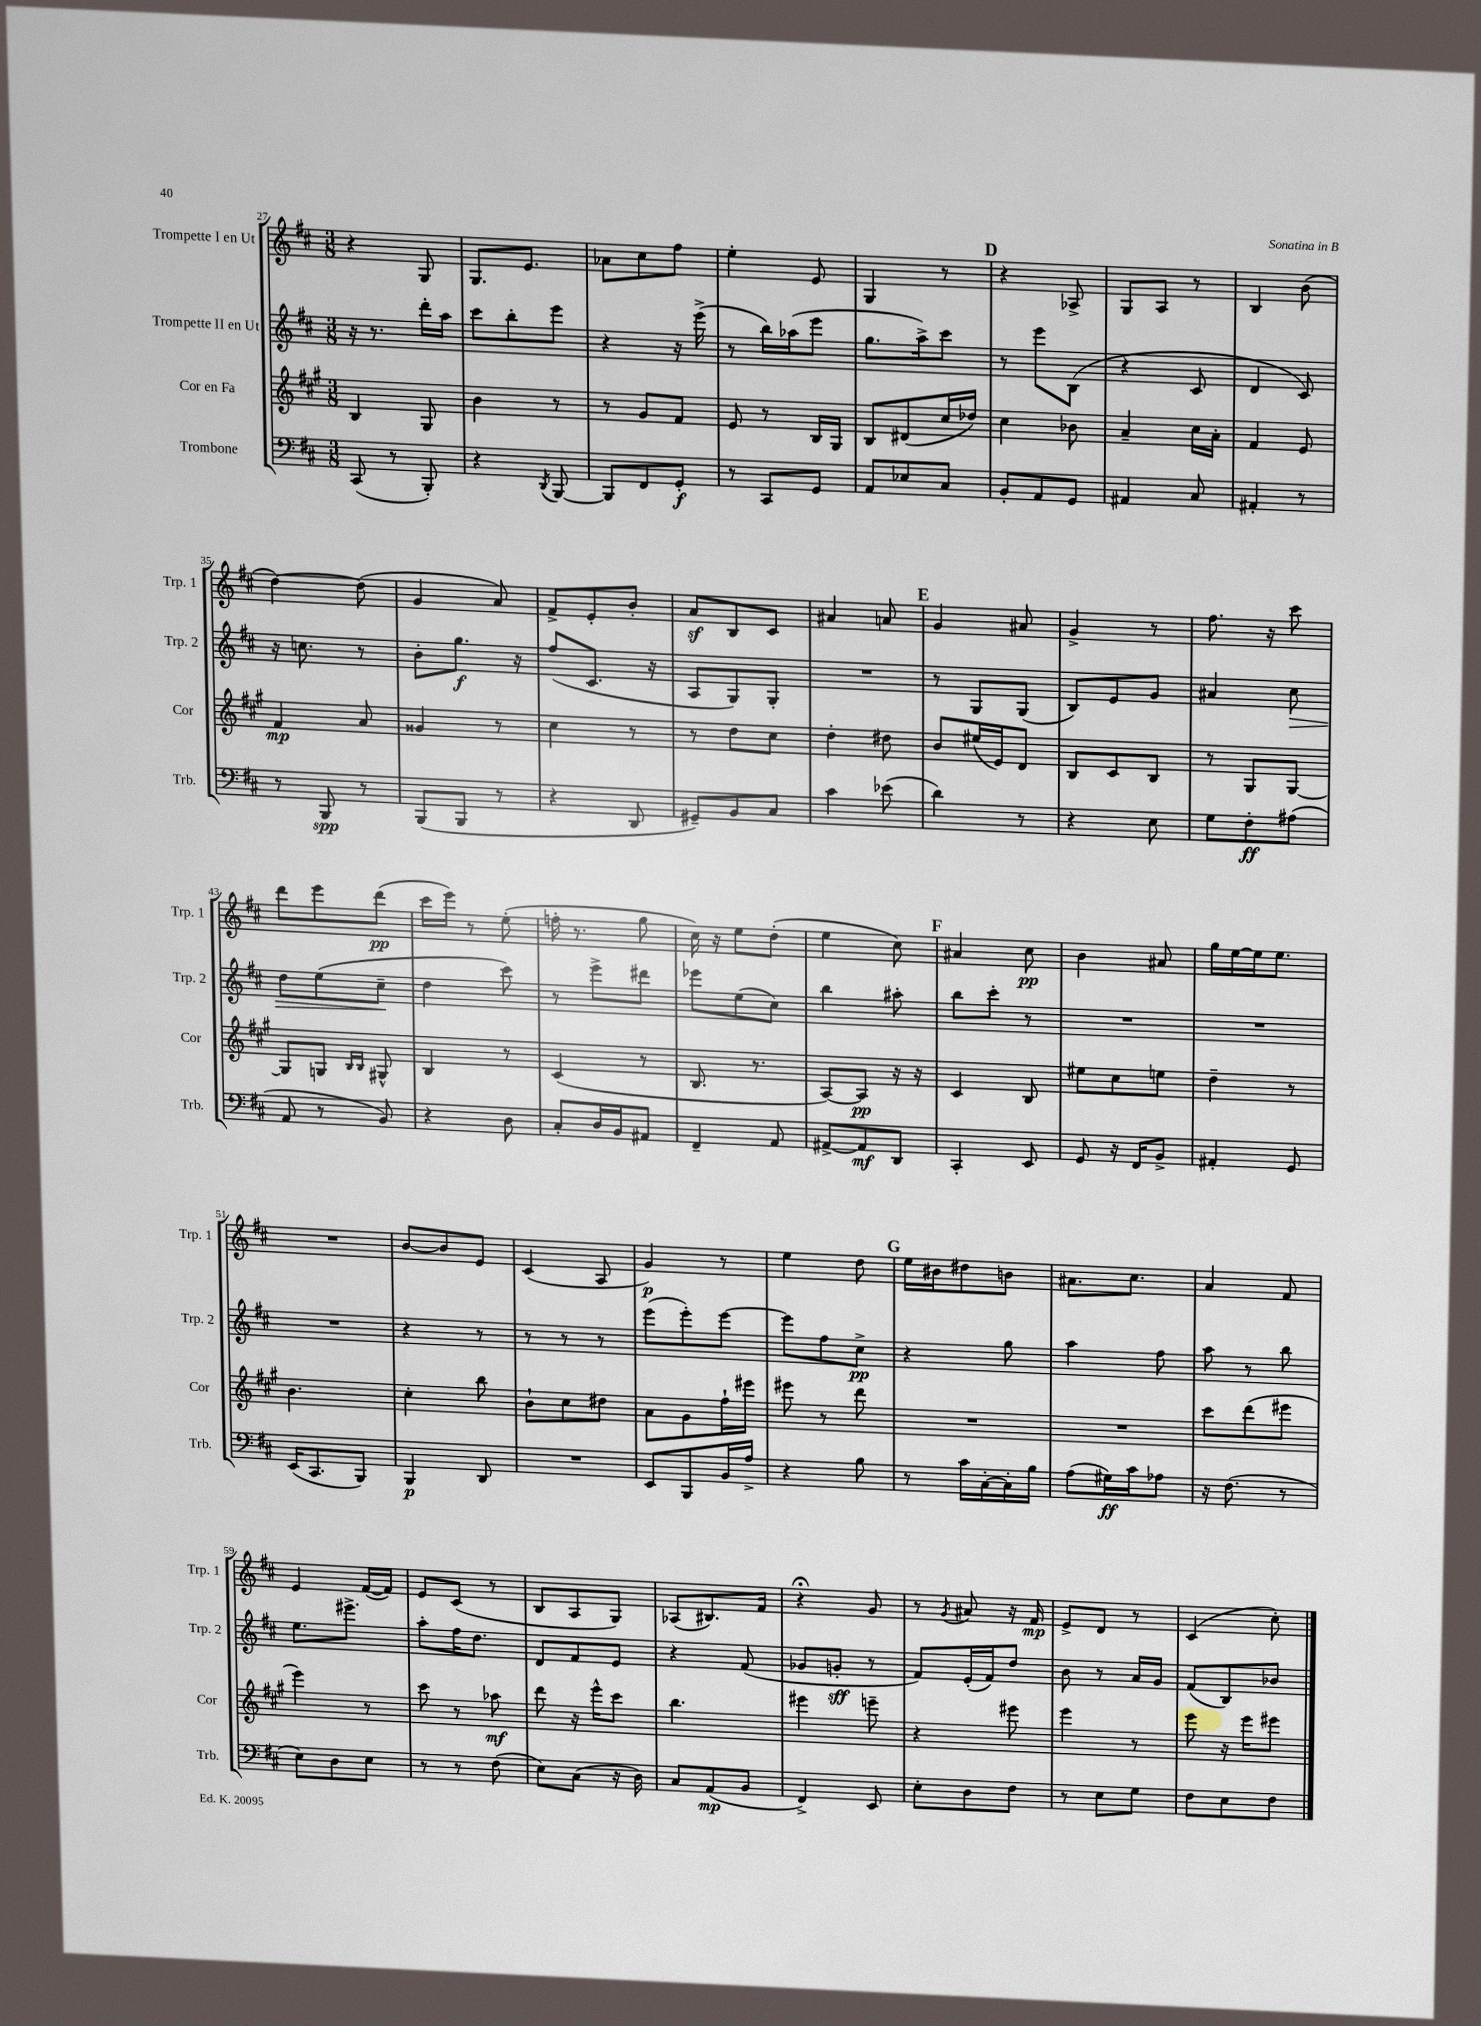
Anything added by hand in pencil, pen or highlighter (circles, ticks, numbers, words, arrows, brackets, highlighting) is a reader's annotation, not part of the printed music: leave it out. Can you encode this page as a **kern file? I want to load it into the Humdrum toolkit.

**kern	**dynam	**kern	**dynam	**kern	**dynam	**kern	**dynam
*part4	*part4	*part3	*part3	*part2	*part2	*part1	*part1
*staff4	*staff4	*staff3	*staff3	*staff2	*staff2	*staff1	*staff1
*I"Trombone	*	*I"Cor en Fa	*	*I"Trompette II en Ut	*	*I"Trompette I en Ut	*
*I'Trb.	*	*I'Cor	*	*I'Trp. 2	*	*I'Trp. 1	*
*clefF4	*	*clefG2	*	*clefG2	*	*clefG2	*
*k[f#c#]	*	*k[f#c#g#]	*	*k[f#c#]	*	*k[f#c#]	*
*M3/8	*	*M3/8	*	*M3/8	*	*M3/8	*
=27	=27	=27	=27	=27	=27	=27	=27
(8CC#/	.	4B/	.	16r	.	4r	.
.	.	.	.	8.r	.	.	.
8r	.	.	.	.	.	.	.
8BBB'/)	.	8G#/	.	16ddd'\LL	.	8G/	.
.	.	.	.	16aa\JJ	.	.	.
=28	=28	=28	=28	=28	=28	=28	=28
4r	.	4b\	.	8ccc#\L	.	8.G/L	.
.	.	.	.	8bb'\	.	.	.
.	.	.	.	.	.	8.e/J	.
8qDD/	.	.	.	.	.	.	.
[8BBB/	.	8r	.	8eee\J	.	.	.
=29	=29	=29	=29	=29	=29	=29	=29
8BBB/L]	.	8r	.	4r	.	8a-X\L	.
8FF#/	.	8g#/L	.	.	.	8cc#\	.
8GG'/J	f	8f#/J	.	16r	.	8ff#\J	.
.	.	.	.	(16eee^\	.	.	.
=30	=30	=30	=30	=30	=30	=30	=30
8r	.	8e/	.	8r	.	4ee'\	.
8CC#/L	.	8r	.	16bb\LL)	.	.	.
.	.	.	.	(16aa-X\J	.	.	.
8GG/J	.	16B/LL	.	8eee\J	.	8e/	.
.	.	16G#/JJ	.	.	.	.	.
=31	=31	=31	=31	=31	=31	=31	=31
8AA/L	.	8B/L	.	8.gg\L	.	4G/	.
8E-X/	.	(8d#X/	.	.	.	.	.
.	.	.	.	16aa^\k)	.	.	.
8C#/J	.	16cc#/L	.	8ccc#\J	.	8r	.
.	.	16dd-X/JJ)	.	.	.	.	.
!!LO:REH:place=s1:t=D
=32	=32	=32	=32	=32	=32	=32	=32
8BB'/L	.	4cc#\	.	8r	.	4r	.
8AA/	.	.	.	8eee\L	.	.	.
8GG/J	.	8b-X\	.	(8B\J	.	8A-X^/	.
=33	=33	=33	=33	=33	=33	=33	=33
4AA#X/	.	4a~/	.	4r	.	8G/L	.
.	.	.	.	.	.	8A/J	.
8C#/	.	16cc#\LL	.	8c#/	.	8r	.
.	.	16a'\JJ	.	.	.	.	.
=34	=34	=34	=34	=34	=34	=34	=34
4AA#X'/	.	4f#/	.	4d/	.	4B/	.
8r	.	8e/	.	8c#/)	.	(8b\	.
!!LO:LB:g=z
=35	=35	=35	=35	=35	=35	=35	=35
8r	.	4f#/	mp	16r	.	[4dd\)	.
.	.	.	.	8.ccn\	.	.	.
8BBB/	spp	.	.	.	.	.	.
8r	.	8a/	.	8r	.	(8dd\]	.
=36	=36	=36	=36	=36	=36	=36	=36
(8BBB/L	.	4g##X/	.	8b'\L	.	4g/	.
8BBB/J	.	.	.	8.gg\J	f	.	.
8r	.	8r	.	.	.	8a/)	.
.	.	.	.	16r	.	.	.
=37	=37	=37	=37	=37	=37	=37	=37
4r	.	4cc#\	.	(8ff#/L	.	8f#^/L	.
.	.	.	.	8.c#/J	.	8e'/	.
8DD/	.	8r	.	.	.	8b'/J	.
.	.	.	.	16r	.	.	.
=38	=38	=38	=38	=38	=38	=38	=38
8GG#X~/L)	.	8r	.	8A/L	.	8az/L	.
8BB/	.	8dd\L	.	8G/)	.	8B/	.
8C#/J	.	8cc#\J	.	8G'/J	.	8c#/J	.
=39	=39	=39	=39	=39	=39	=39	=39
4c#\	.	4dd'\	.	4.r	.	4a#X/	.
(8e-X\	.	8dd#X\	.	.	.	8an/	.
!!LO:REH:place=s1:t=E
=40	=40	=40	=40	=40	=40	=40	=40
4d\)	.	8b/L	.	8r	.	4g/	.
.	.	(16ee#X/L	.	8G/L	.	.	.
.	.	16e/J)	.	.	.	.	.
8r	.	8d/J	.	(8G/J	.	8a#X/	.
=41	=41	=41	=41	=41	=41	=41	=41
4r	.	8B/L	.	8B/L)	.	4g^/	.
.	.	8c#/	.	8e/	.	.	.
8E\	.	8B/J	.	8g/J	.	8r	.
=42	=42	=42	=42	=42	=42	=42	=42
8G\L	.	8r	.	4a#X/	.	8.ff#\	.
8F#'\	ff	8G#/L	.	.	.	.	.
.	.	.	.	.	.	16r	.
!	!	!	!	!	!LO:HP:b	!	!
(8A#X\J	.	[8G#/J	.	8cc#\	>	8ccc#\	.
!!LO:LB:g=z
=43	=43	=43	=43	=43	=43	=43	=43
8AA/	.	8G#/L]	.	8dd\L	.	8ddd\L	.
8r	.	8Gn/J	.	(8ee\	.	8eee\	.
.	.	16qqB/LL	.	.	.	.	.
.	.	16qqB/JJ	.	.	.	.	.
8BB/)	.	8G#X^^/	.	8cc#~\J	.	(8ddd\J	pp
.	.	.	.	.	]	.	.
=44	=44	=44	=44	=44	=44	=44	=44
4r	.	4B/	.	4dd\	.	16ccc#\LL	.
.	.	.	.	.	.	16eee\JJ)	.
.	.	.	.	.	.	8r	.
8D\	.	8r	.	8ccc#\)	.	(8ee'\	.
=45	=45	=45	=45	=45	=45	=45	=45
8C#'/L	.	(4c#/	.	8r	.	16ffn'\	.
.	.	.	.	.	.	8.r	.
16D/L	.	.	.	8eee^\L	.	.	.
16BB/J	.	.	.	.	.	.	.
8AA#X/J	.	8r	.	8ddd#X\J	.	8gg\	.
=46	=46	=46	=46	=46	=46	=46	=46
4FF#~/	.	8.B/	.	8eee-X\L	.	16cc#\)	.
.	.	.	.	.	.	16r	.
.	.	.	.	(8ee\	.	8ee\L	.
.	.	8.r	.	.	.	.	.
8AA/	.	.	.	8cc#\J)	.	(8dd'\J	.
=47	=47	=47	=47	=47	=47	=47	=47
[8AA#X^/L	.	[8A/L)	.	4bb\	.	4ee\	.
8AA#/]	mf	8A/J]	pp	.	.	.	.
8DD/J	.	16r	.	8aa#X'\	.	8cc#\)	.
.	.	16r	.	.	.	.	.
!!LO:REH:place=s1:t=F
=48	=48	=48	=48	=48	=48	=48	=48
4CC#'/	.	4c#/	.	8bb\L	.	4a#X/	.
.	.	.	.	8ccc#'\J	.	.	.
8EE/	.	8B/	.	8r	.	8cc#\	pp
=49	=49	=49	=49	=49	=49	=49	=49
8GG/	.	8ee#X\L	.	4.r	.	4b\	.
16r	.	8cc#\	.	.	.	.	.
16FF#/KL	.	.	.	.	.	.	.
8BB^/J	.	8een\J	.	.	.	8a#X/	.
=50	=50	=50	=50	=50	=50	=50	=50
4AA#X'/	.	4dd~\	.	4.r	.	16gg\LL	.
.	.	.	.	.	.	[16ee\	.
.	.	.	.	.	.	16ee\J]	.
.	.	.	.	.	.	8.ee\J	.
8GG/	.	8r	.	.	.	.	.
!!LO:LB:g=z
=51	=51	=51	=51	=51	=51	=51	=51
(16EE/KL	.	4.b\	.	4.r	.	4.r	.
8.CC#/	.	.	.	.	.	.	.
8BBB/J)	.	.	.	.	.	.	.
=52	=52	=52	=52	=52	=52	=52	=52
4BBB/	p	4cc#'\	.	4r	.	[8b/L	.
.	.	.	.	.	.	8b/]	.
8DD/	.	8bb\	.	8r	.	8e/J	.
=53	=53	=53	=53	=53	=53	=53	=53
4.r	.	8b`\L	.	8r	.	(4c#/	.
.	.	8cc#\	.	8r	.	.	.
.	.	8dd#X\J	.	8r	.	8A/	.
=54	=54	=54	=54	=54	=54	=54	=54
8EE/L	.	8a\L	.	(8eee\L	.	4g/)	p
8BBB/	.	8g#\	.	8eee'\)	.	.	.
16BB/L	.	16ff#`\L	.	[8eee\J	.	8r	.
16A^/JJ	.	16eee#X\JJ	.	.	.	.	.
=55	=55	=55	=55	=55	=55	=55	=55
4r	.	8eee#X\	.	8eee\L]	.	4ee\	.
.	.	8r	.	8ff#\	.	.	.
8B\	.	8ddd\	.	8cc#^\J	pp	8dd\	.
!!LO:REH:place=s1:t=G
=56	=56	=56	=56	=56	=56	=56	=56
8r	.	4.r	.	4r	.	16ee\LL	.
.	.	.	.	.	.	16b#X\J	.
16c#\LL	.	.	.	.	.	8dd#X\	.
[16C#'\	.	.	.	.	.	.	.
16C#'\]	.	.	.	8gg\	.	8bn\J	.
16B\JJ	.	.	.	.	.	.	.
=57	=57	=57	=57	=57	=57	=57	=57
(8A\L	.	4.r	.	4aa\	.	8.a#X\L	.
16G#X\L)	ff	.	.	.	.	.	.
16c#\J	.	.	.	.	.	8.cc#\J	.
8A-X\J	.	.	.	8ff#\	.	.	.
=58	=58	=58	=58	=58	=58	=58	=58
16r	.	8ccc#\L	.	8aa\	.	4a/	.
(8.F#\	.	.	.	.	.	.	.
.	.	(8ddd\	.	8r	.	.	.
8r	.	8eee#X\J	.	8bb\	.	8f#/	.
!!LO:LB:g=z
=59	=59	=59	=59	=59	=59	=59	=59
8E\L)	.	4eee\)	.	8.ee\L	.	4e/	.
8D\	.	.	.	.	.	.	.
.	.	.	.	8.eee#X^\J	.	.	.
8E\J	.	8r	.	.	.	([16f#/LL	.
.	.	.	.	.	.	16f#/JJ])	.
=60	=60	=60	=60	=60	=60	=60	=60
8r	.	8ccc#\	.	8aa'\L	.	8e/L	.
8r	.	8r	.	16ff#\K	.	(8c#/J	.
.	.	.	.	8.dd\J	.	.	.
(8F#\	.	8aa-X\	mf	.	.	8r	.
=61	=61	=61	=61	=61	=61	=61	=61
8E\L)	.	8ddd\	.	8d/L	.	8B/L	.
(8C#\J	.	16r	.	8f#/	.	8A/	.
.	.	16eee^^\KL	.	.	.	.	.
16r	.	8ccc#\J	.	8e/J	.	8G/J)	.
16D\)	.	.	.	.	.	.	.
=62	=62	=62	=62	=62	=62	=62	=62
8C#/L	.	4.bb\	.	4r	.	(8A-X/L	.
(8AA/	mp	.	.	.	.	8.B#X/)	.
8BB/J	.	.	.	(8f#/	.	.	.
.	.	.	.	.	.	16f#/Jk	.
=63	=63	=63	=63	=63	=63	=63	=63
4FF#^/)	.	4eee#X\	.	8g-X/L	.	4r;<	.
.	.	.	.	8gn'/J	sff	.	.
8EE/	.	8eeen~\	.	8r	.	8g/	.
=64	=64	=64	=64	=64	=64	=64	=64
8E'\L	.	4r	.	8f#/L)	.	8r	.
.	.	.	.	.	.	8qg/	.
8D\	.	.	.	(16e'/L	.	8a#X/	.
.	.	.	.	16f#/J)	.	.	.
8F#\J	.	8eee#X\	.	8dd/J	.	16r	.
.	.	.	.	.	.	16f#/	mp
=65	=65	=65	=65	=65	=65	=65	=65
8r	.	4eee\	.	8b\	.	8e^/L	.
8E\L	.	.	.	8r	.	8d/J	.
8G\J	.	8r	.	16a/LL	.	8r	.
.	.	.	.	16g/JJ	.	.	.
=66	=66	=66	=66	=66	=66	=66	=66
8F#\L	.	8eee\	.	(8f#/L	.	(4c#/	.
8E\	.	16r	.	8B/)	.	.	.
.	.	16eee\KL	.	.	.	.	.
8F#\J	.	8eee#X\J	.	8b-X/J	.	8cc#'\)	.
==	==	==	==	==	==	==	==
*-	*-	*-	*-	*-	*-	*-	*-
